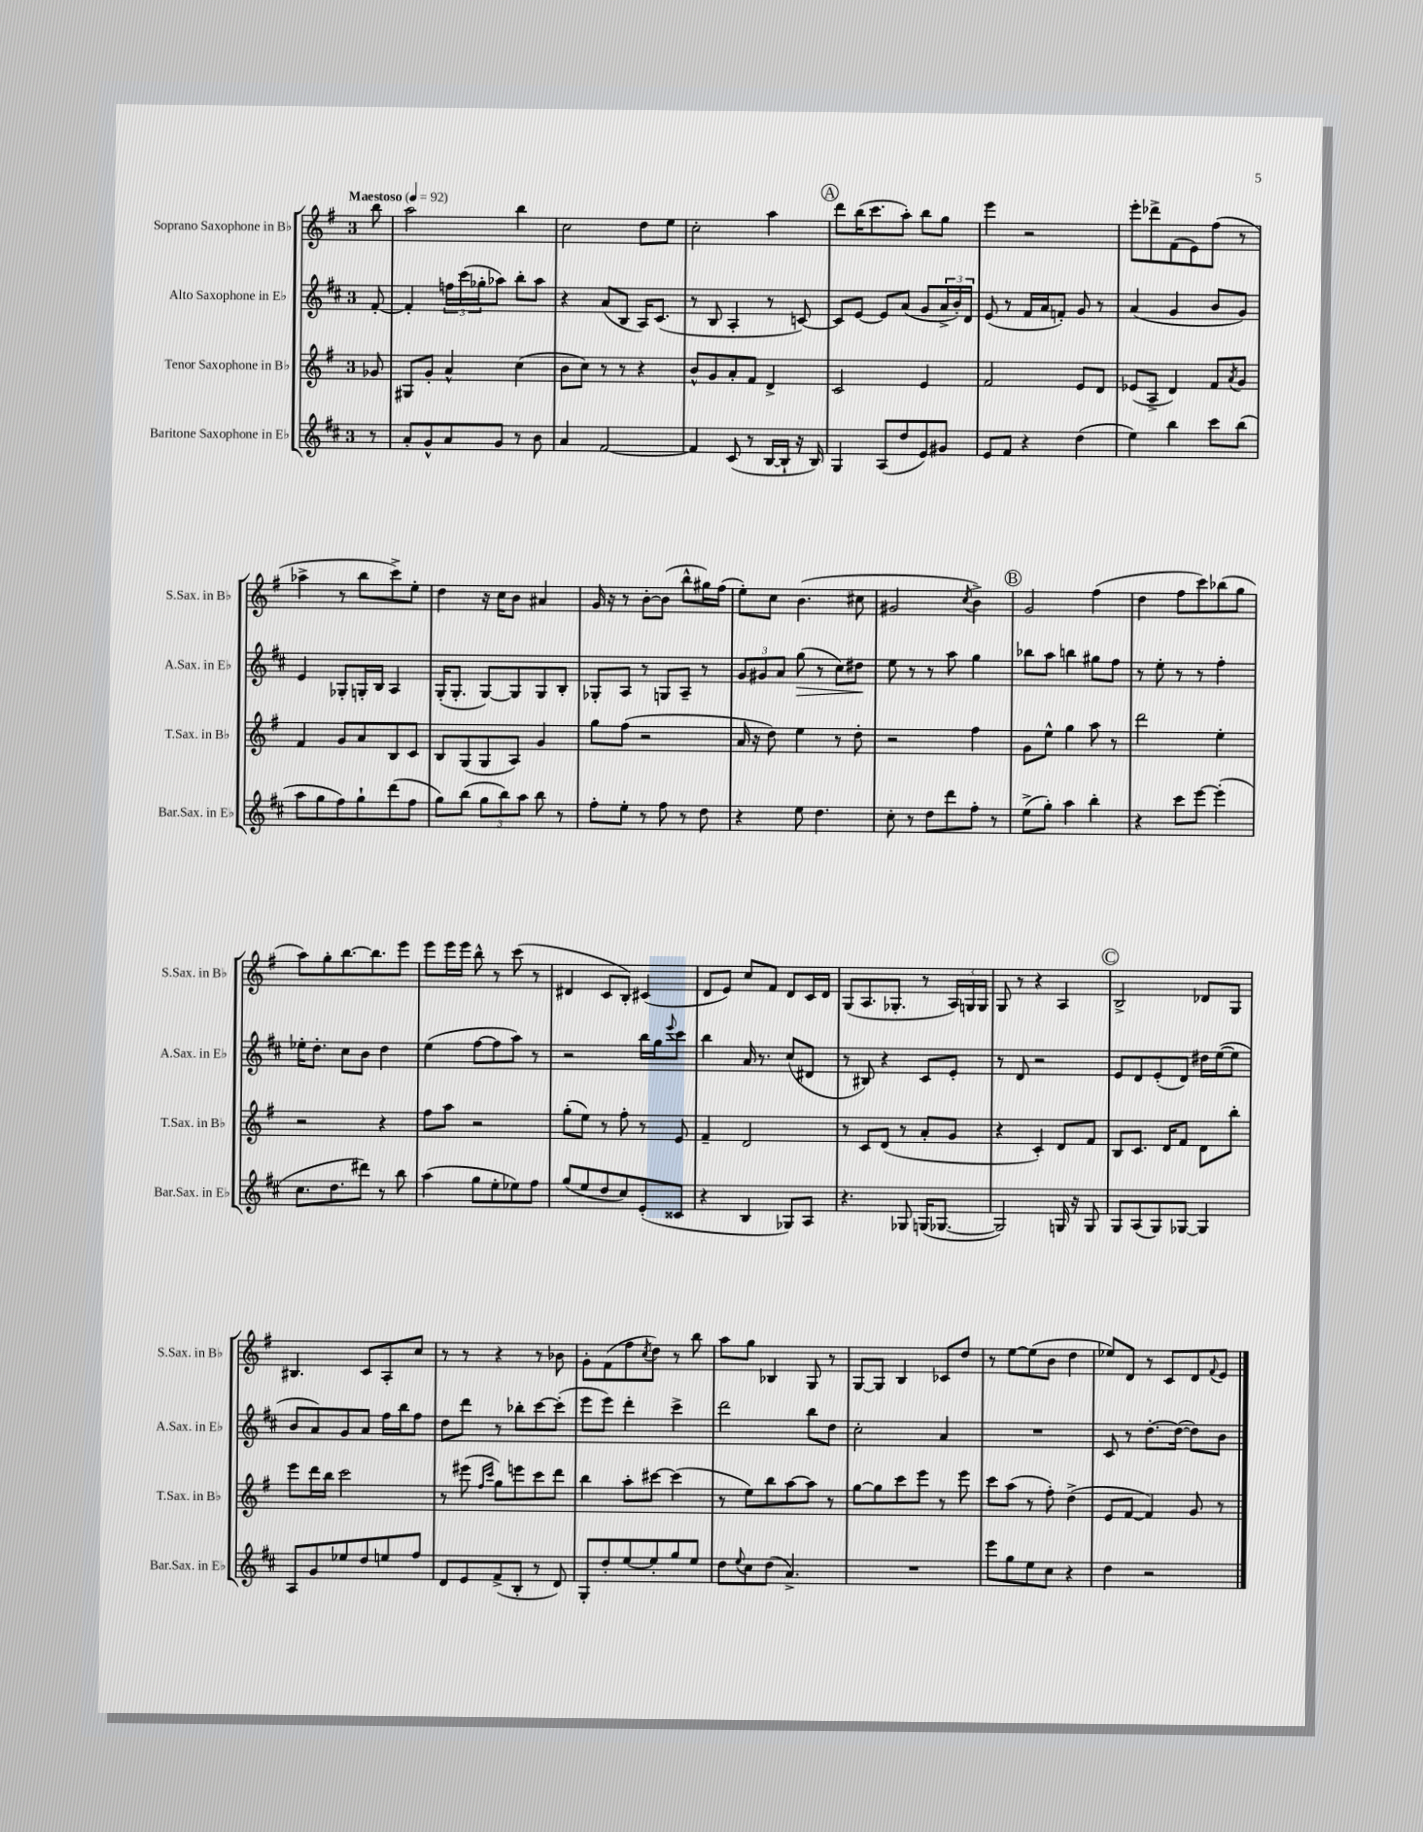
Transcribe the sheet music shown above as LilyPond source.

<<
\new StaffGroup <<
\new Staff = "s0" \with { instrumentName = "Soprano Saxophone in Bb" shortInstrumentName = "S.Sax. in Bb" } {
    \clef treble \key g \major \once \override Staff.TimeSignature.style = #'single-digit \time 3/4 \partial 8 \tempo "Maestoso" 4 = 92
    b''8 |
    a''2 b''4 |
    c''2 d''8 e''8 |
    c''2-. a''4 |
    \mark \markup { \circle "A" } d'''8 b''16( c'''8. a''8-.) b''8 g''8 |
    e'''4 r2 |
    e'''8-. des'''8-> fis'8( e'8) fis''8( r8 |
    aes''4-> r8 b''8 c'''8->) e''8-. |
    d''4 r16 c''16 b'8 ais'4 |
    g'16 r16 r8 b'8~-. b'8( b''8-^ gis''16) fis''16( |
    e''8-.) c''8 b'4.( cis''8 |
    gis'2 \acciaccatura { c''8 } b'4->) |
    \mark \markup { \circle "B" } g'2 fis''4( |
    d''4 fis''8 c'''8) bes''8( g''8 |
    a''8) g''8-. b''8.~ b''8. e'''8 |
    e'''8 e'''16 e'''16 b''8-^ r8 c'''8( r8 |
    dis'4 c'8 b8-.) cis'4( |
    d'8 e'8) c''8 fis'8 d'8 c'16 d'16 |
    g8( a8. ges8.-. r8 \tuplet 3/2 { a16) g16 g16 } |
    g8 r8 r4 a4 |
    \mark \markup { \circle "C" } b2-> des'8 g8 |
    bis4. c'8 a8-. c''8 |
    r8 r8 r4 r8 bes'8 |
    g'8-. fis'8( fis''8 \acciaccatura { c''8 } d''8) r8 b''8 |
    a''8 g''8 bes4 g8 r8 |
    g8~ g8 b4 ces'8 d''8 |
    r8 e''8~ e''8( b'8 d''4 |
    ees''8) d'8 r8 c'8 d'8 \appoggiatura { fis'8 } e'8 \bar "|." |
}
\new Staff = "s1" \with { instrumentName = "Alto Saxophone in Eb" shortInstrumentName = "A.Sax. in Eb" } {
    \clef treble \key d \major \once \override Staff.TimeSignature.style = #'single-digit \time 3/4 \partial 8
    fis'8~-. |
    fis'4-. \tuplet 3/2 { f''16 cis'''16( ges''16-. } aes''8) b''8-. aes''8 |
    r4 a'8( b8 a16) cis'8.( |
    r8 b8 a4-. r8 c'8~) |
    \mark \markup { \circle "A" } c'8 e'8~ e'8 a'8( g'8 \tuplet 3/2 { a'16-> b'16-.) d'16 } |
    e'8( r8 fis'16 a'16 f'8-.) g'8 r8 |
    a'4( g'4 b'8 g'8) |
    e'4 ges8-. g16-. b16 a4 |
    g16-.( g8.-. g8~) g8 g8 b8-. |
    ges8-. a8 r8 g8 a8-- r8 |
    \tuplet 3/2 { g'8 gis'8 a'8 } g''8\>( r8 cis''8) dis''8\! |
    e''8 r8 r8 a''8 g''4 |
    \mark \markup { \circle "B" } bes''8 a''8 b''4 gis''8 fis''8 |
    r8 e''8-. r8 r8 fis''4-. |
    ees''16-. d''8.-. cis''8 b'8 d''4 |
    e''4( fis''8~ fis''8 a''8) r8 |
    r2 b''16 g''16 \appoggiatura { e'''8 } cis'''8 |
    b''4 a'16 r8. cis''8( dis'8 |
    r8 bis8) r4 cis'8 e'8-. |
    r8 d'8 r2 |
    \mark \markup { \circle "C" } e'8 d'8 e'8-.( d'8) dis''16 e''16~( e''8 |
    b'8 a'8) g'8 a'8 fis''16 b''16 fis''8 |
    d''8 d'''8 r8 bes''8-. cis'''8~ cis'''8-.( |
    e'''8 e'''8) d'''4-. cis'''4-> |
    d'''2 b''8 d''8 |
    cis''2-. a'4 |
    R2. |
    cis'8 r8 d''8.~-. d''16~( d''8) b'8 \bar "|." |
}
\new Staff = "s2" \with { instrumentName = "Tenor Saxophone in Bb" shortInstrumentName = "T.Sax. in Bb" } {
    \clef treble \key g \major \once \override Staff.TimeSignature.style = #'single-digit \time 3/4 \partial 8
    ges'8 |
    gis8 g'8-. a'4-^ c''4( |
    b'8 c''8) r8 r8 r4 |
    b'8-^ g'8 a'8-. fis'8 d'4-> |
    \mark \markup { \circle "A" } c'2 e'4 |
    fis'2 e'8 d'8 |
    ees'8( a8-> d'4) fis'8 \acciaccatura { a'8 } g'8 |
    fis'4 g'8 a'8 b8 c'8 |
    b8 g8( g8 a8) g'4 |
    g''8 fis''8( r2 |
    a'16 r16 d''8) e''4 r8 d''8-. |
    r2 fis''4 |
    \mark \markup { \circle "B" } g'8 e''8-^ g''4 a''8 r8 |
    d'''2 e''4-. |
    r2 r4 |
    fis''8 a''8 r2 |
    g''8-.( e''8) r8 fis''8-. r8 e'8 |
    fis'4-- d'2 |
    r8 c'8 d'8( r8 a'8-. g'8 |
    r4 c'4-.) d'8 fis'8 |
    \mark \markup { \circle "C" } b8 c'8. d'16 fis'8 d'8 b''8-. |
    e'''8 d'''16 b''16 c'''2 |
    r8 eis'''8( \grace { fis''16 c'''16 } g''8) e'''8 c'''8 d'''8 |
    b''4 a''8-. cis'''8~ cis'''4( |
    r8 e''8) b''8 a''8~ a''8 r8 |
    g''8~ g''8 c'''8 e'''8 r8 e'''8 |
    c'''8 a''8( r8 fis''8-.) d''4->( |
    e'8 fis'8~ fis'4) g'8 r8 \bar "|." |
}
\new Staff = "s3" \with { instrumentName = "Baritone Saxophone in Eb" shortInstrumentName = "Bar.Sax. in Eb" } {
    \clef treble \key d \major \once \override Staff.TimeSignature.style = #'single-digit \time 3/4 \partial 8
    r8 |
    a'8-. g'8-^ a'8 g'8 r8 b'8 |
    a'4 fis'2~ |
    fis'4 cis'8( r8 b16~ b16-! r16 b16) |
    \mark \markup { \circle "A" } g4 a8( d''8 e'8) gis'8 |
    e'8 fis'8 r4 d''4( |
    e''4) b''4 cis'''8 b''8( |
    a''8 g''8 fis''8) g''8-! d'''8( fis''8 |
    g''8) b''8( \tuplet 3/2 { g''8 b''8) a''8 } b''8 r8 |
    fis''8-. e''8-. r8 fis''8 r8 d''8 |
    r4 e''8 d''4. |
    cis''8-. r8 d''8 d'''8 fis''8-. r8 |
    \mark \markup { \circle "B" } e''8->( g''8-.) a''4 b''4-. |
    r4 cis'''8 e'''8~ e'''4-.( |
    cis''8. d''8. dis'''8) r8 b''8 |
    a''4( g''8 e''8-. ees''8) fis''8 |
    g''8( e''8 d''8 cis''8) e'8-.( cisis'8 |
    r4 b4 ges8) a8 |
    r4. ges8 g16( ges8.~ |
    ges2) g16 r16 g8 |
    \mark \markup { \circle "C" } g8 a8( g8) ges8~ ges4 |
    a8 g'8 ees''8 d''8 e''8 fis''8 |
    d'8 e'8 fis'8->( b8-. r8 d'8) |
    g8-. d''8-. e''8~ e''8-. g''8 e''8 |
    d''8 \appoggiatura { e''8 } cis''8 d''8( a'4.->) |
    R2. |
    e'''8 g''8 e''8 cis''8 r4 |
    d''4 r2 \bar "|." |
}
>>
>>
\layout { \context { \Score \remove "Bar_number_engraver" } }
